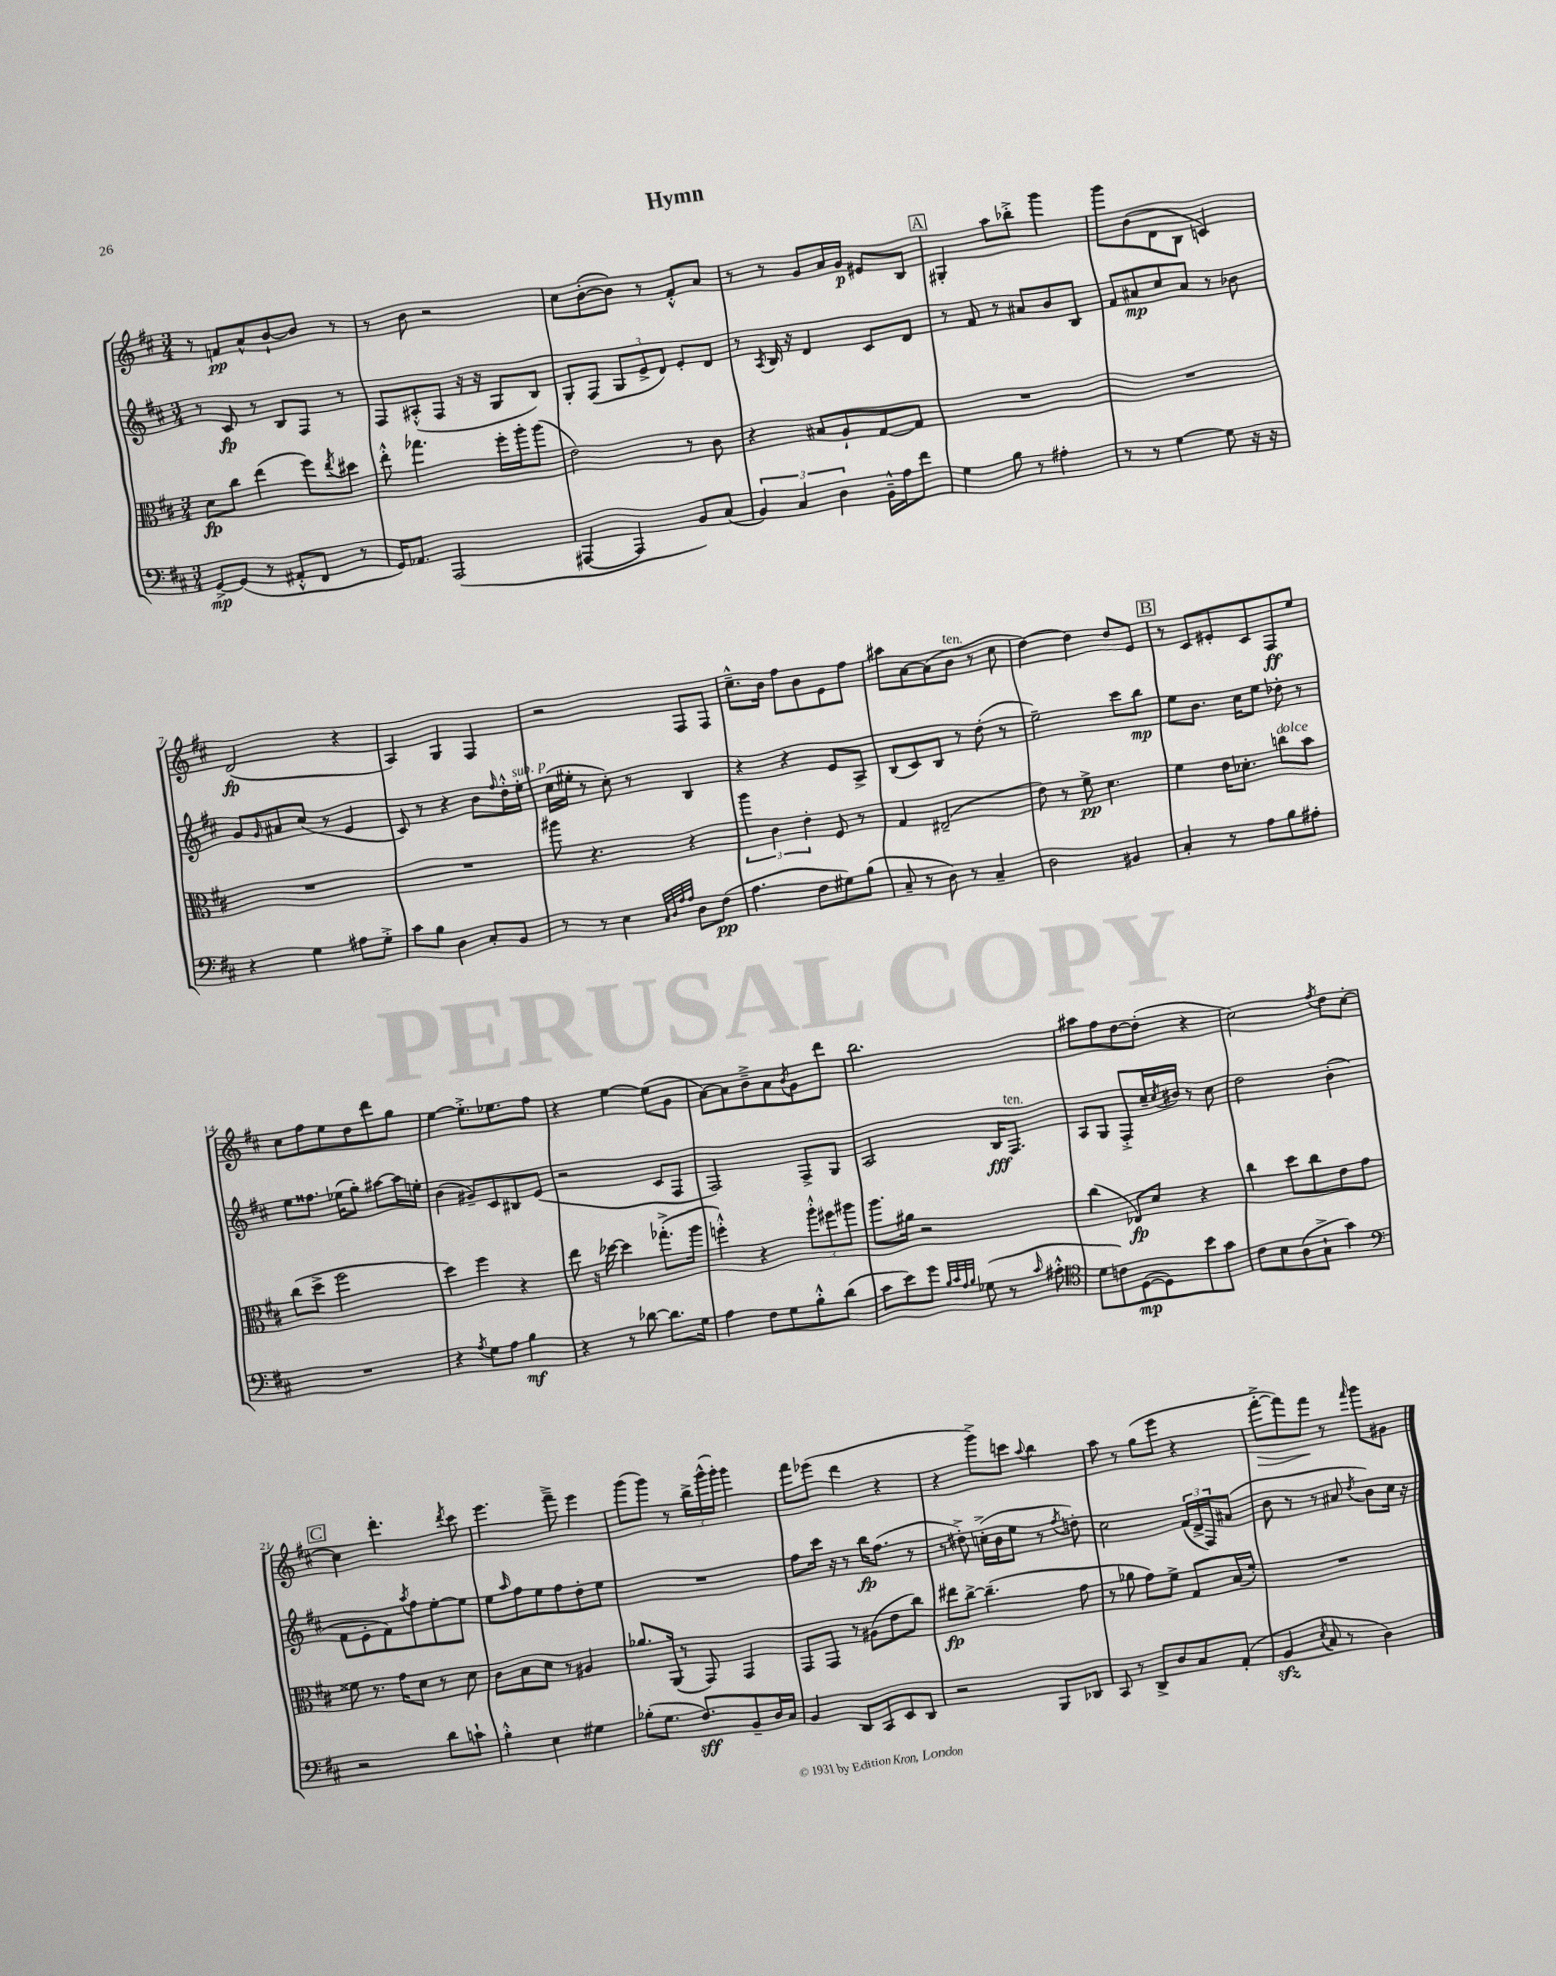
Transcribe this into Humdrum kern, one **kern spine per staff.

**kern	**kern	**kern	**kern
*staff4	*staff3	*staff2	*staff1
*clefF4	*clefC3	*clefG2	*clefG2
*k[f#c#]	*k[f#c#]	*k[f#c#]	*k[f#c#]
*M3/4	*M3/4	*M3/4	*M3/4
[8GG^	8d	8r	8r
(8GG]	8cc#	8c#	8f
8r	(4ee	8r	8a^^
8AA#'^^	.	8B	[8b`
8FF#	8ff#)	8F#	8b]
.	8qee	.	.
8r	8dd#	8r	8r
=	=	=	=
16GG)	8ee'^^	8F#	8r
8.AA-	.	.	.
.	4.gg-	(8A#'^^	8b
(2AAA	.	8F#	2r
.	.	16r	.
.	.	16r	.
.	16ff#'	8G	.
.	16aa'	.	.
.	(8aa	8B)	.
=	=	=	=
[4AAA#	2e)	8G'	8cc#
.	.	(8F#	([8b'
4AAA#]	.	12G	8b])
.	.	12e^	.
.	.	.	8r
.	.	12d)	.
8BB)	8r	8e'	8f#'^^
(8C#	8c#	8d	8a
=	=	=	=
6BB)	4r	8r	8r
.	.	8qA	.
.	.	16B	8r
6C#	.	.	.
.	.	16r	.
.	8B#	4d	8g
6D	.	.	.
.	8A`	.	16a
.	.	.	16g
16BB~^^	[8G	8c#	8e#
16A	.	.	.
8f#	8G]	8d	8B
=	=	=	=
4G	2.r	8r	4G#'
.	.	8f#	.
8B	.	8r	8aa
8r	.	8a#	8bb-'^
4A#'	.	8b	4ggg
.	.	8B	.
=	=	=	=
8r	2.r	8f#	8ggg
8r	.	8a#	(8b
[4G	.	8cc#	8d
.	.	8a#	8B
8G]	.	8r	4c)
16r	.	8b-	.
16r	.	.	.
=	=	=	=
4r	2.r	8g	(2d
.	.	16qqg	.
.	.	8a#	.
4G	.	(8cc#	.
.	.	8r	.
8A#	.	4e	4r
8G'^	.	.	.
=	=	=	=
8c#	2.r	8c#)	4A)
8B	.	8r	.
4D	.	4r	4G
8C#'	.	8b	4F#
.	.	16qqff#	.
8BB	.	16dd'^^	.
.	.	16ee'	.
=	=	=	=
8r	8aa#	(16cc#	2r
.	.	16ee#'	.
8r	4.r	8r	.
4E	.	8cc#')	.
.	.	8r	.
32qqC#	.	.	.
32qqD	.	.	.
32qqA	.	.	.
32qqA	.	.	.
8D	4r	4B	8F#
(8F#	.	.	8F#
=	=	=	=
4.A	6aa	4r	8.cc#~^^
.	6c#	.	.
.	.	.	16b
.	.	4r	8ff#
.	6e'	.	.
8F#	.	.	8b
8G#)	8F#	8e	8e
(8B	8r	8A^	8ff#
=	=	=	=
8C#~	4G	(8B	8aa#
8r	.	8c#)	[8a
8D)	(2E#~	8B	(8a]
8r	.	8r	8b
4C#~	.	(8dd'	8r
.	.	8r	8cc#
=	=	=	=
2D	8e)	2ee~)	[4dd)
.	8r	.	.
.	8f#^	.	4dd]
.	4.d	.	.
4BB#	.	8ccc#	8dd
.	.	8bb	8e
=	=	=	=
4C#'	4f#	8ee	8r
.	.	8.b	8c#
8r	16e	.	8e#'
.	8.d-'	16cc#	.
8A	.	8ee	8c#
8B	8cc	8dd-'	8F#
8A#'	8b	8r	8ee
=	=	=	=
2.r	(8cc#	8ee	8cc#
.	8dd^	8.ff##	8ff#
.	2ff#	.	8ee
.	.	(16ee-	.
.	.	8gg')	8dd
.	.	[8aa#	8ddd
.	.	16aa#]	8gg
.	.	16ee'	.
=	=	=	=
4r	4dd)	(4b	[4ee
8qA	.	.	.
8G	4ff#	8g#~)	8.ee'^]
8A	.	8c#	.
.	.	.	8.ee-
4B	4r	8B#	.
.	.	(8e	8ff#
=	=	=	=
4r	8ee	2r	4r
.	16r	.	.
.	[16dd-	.	.
8r	4dd-]	.	[4ee
[8d-	.	.	.
8.d-]	(8.gg-'^	8c#	(8ee]
.	.	8F#	8g
16G	16aa	.	.
=	=	=	=
4A	4ff'^^)	2F#)	[8a)
.	.	.	8a]
8F#	4r	.	8b~^
8G	.	.	8a
.	.	.	8qb
8B'^^	12aa'^^	8F#^	8g
.	12ff#	.	.
(8d	.	8G	8ddd
.	12aa#	.	.
=	=	=	=
8c#	8.aa	2A	2.bb
8e)	.	.	.
.	16a#	.	.
8g	2r	.	.
32qqB	.	.	.
32qqc#	.	.	.
32qqA	.	.	.
32qqB	.	.	.
(8G-	.	.	.
8r	.	16B	.
.	.	8.F#	.
16qqc#	.	.	.
8A#'^^	.	.	.
=	=	=	=
*clefC4	*	*	*
8d	(4cc#	8A	8aa#
8c)	.	8G	8ff#
([8D	8E-)	8F#'^	[8dd
8D])	8d	16cc#~	(8dd']
.	.	8qcc#	.
.	.	16b#	.
8b	4r	8r	4r
8g	.	8cc#	.
=	=	=	=
8c#	4cc#	2dd	2cc#)
8B	.	.	.
(8A	8dd	.	.
8G`^	8cc#	.	.
.	.	.	8qff#
4g)	8e	(4b'	8dd
.	8g	.	[8cc#'
=	=	=	=
*clefF4	*	*	*
2r	8f##	8f#	4cc#]
.	8.r	8e'	.
.	.	8f#)	4.ddd'
.	16g	.	.
.	.	8qaa	.
.	8d	8ff#	.
8d	8r	[8ee'	.
.	.	.	8qddd
8c`	8d	8ee]	8ccc#
=	=	=	=
4B'^^	8c#	8ee	4.eee
.	.	16qqaa	.
.	8B	8ff#	.
4E	8d	8ee	.
.	8r	8ff#	8fff#~^
4G#	4A#	8dd'	4eee
.	.	8ee	.
=	=	=	=
(8B-'	8.a-	2.r	(8ggg
8.G	.	.	8ggg)
.	(16AA	.	.
.	8r	.	8r
8.F#)	.	.	.
.	8GG)	.	24bb^
.	.	.	(24ggg^^
.	.	.	24ggg')
8BB~	4GG	.	4ggg
16D	.	.	.
16C#	.	.	.
=	=	=	=
4BB	8GG	8ff#	8fff#
.	8GG	16ccc#	(8eee-
.	.	16r	.
8DD	8r	8r	4ddd
8CC#	(8A#	16bb	.
.	.	(8.ff#	.
8EE	8e	.	4r
8DD	8cc#)	8r	.
=	=	=	=
2r	8ee#	8r	4r
.	[8cc#^	8dd#'^)	.
.	(4.cc#~]	(16cc'^	8ggg^)
.	.	16b	.
.	.	8ee	8ccc
.	.	.	8qqaa
8BBB	.	8r	4bb
.	.	8qff#	.
8DD-	8g	8dd')	.
=	=	=	=
8CC#	8r	2cc#	8aa
8r	8a-	.	8r
8DD^	8g)	.	(8gg
8D	8f#^	.	8eee
8C#	8G	(24f#	4r
.	.	24d^	.
.	.	24F#)	.
(8AA'	(16B	(8a#	.
.	16f#')	.	.
=	=	=	=
4BB	2.r	8b	[8fff#'^
.	.	8r	8fff#])
8qE	.	.	.
8C#	.	8r	8fff#
8r	.	8a#	8r
.	.	8qdd	16qqfff#
4D)	.	8b)	8ggg
.	.	16cc#	8g#
.	.	16r	.
==	==	==	==
*-	*-	*-	*-
